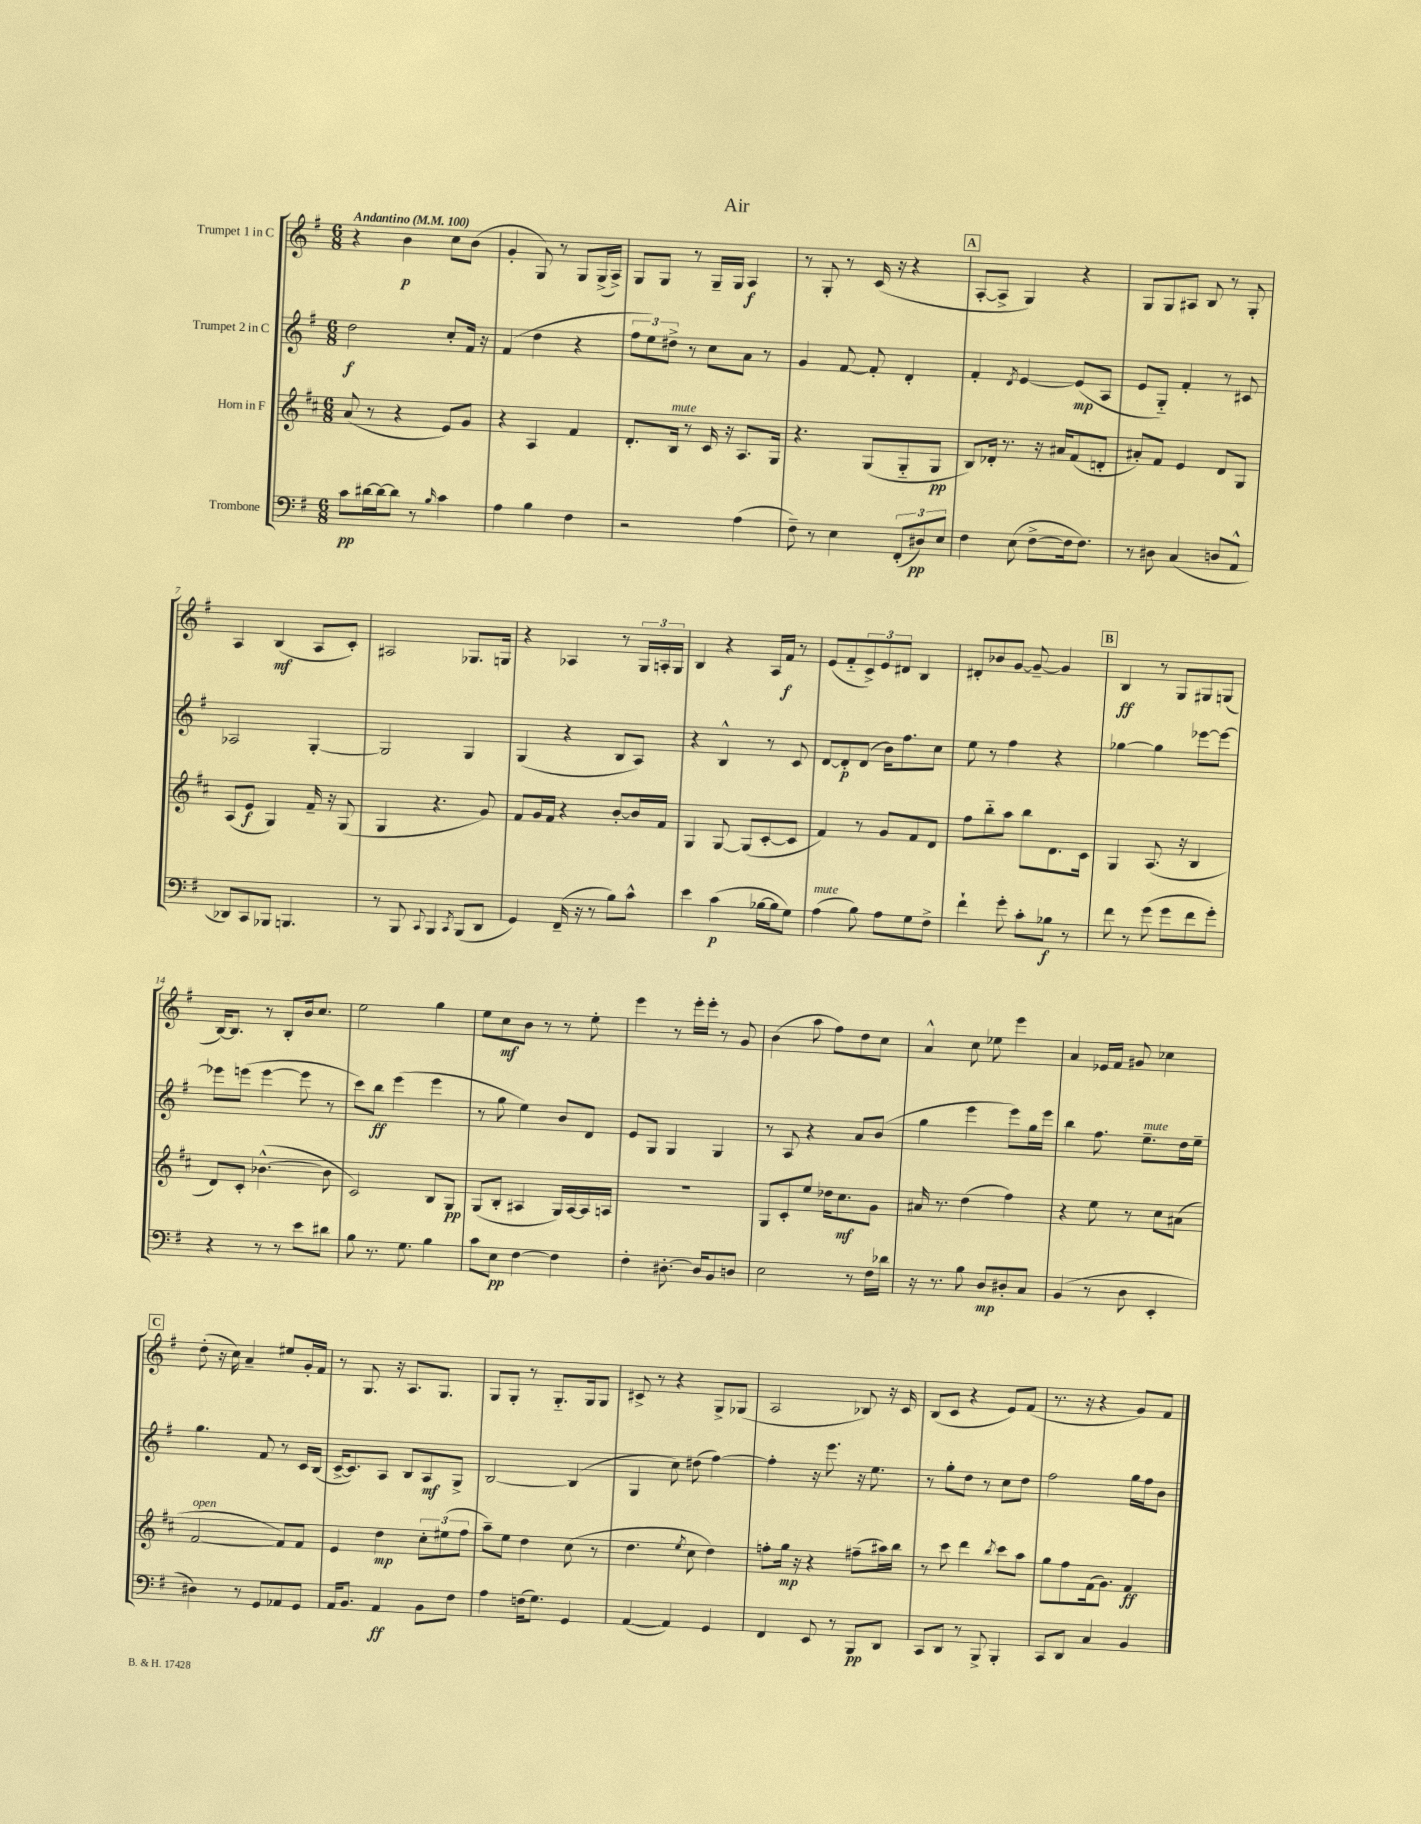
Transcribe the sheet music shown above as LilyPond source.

\header { title = "Air" }
<<
\new StaffGroup <<
\new Staff = "s0" \with { instrumentName = "Trumpet 1 in C" } {
    \clef treble \key g \major \numericTimeSignature \time 6/8 \tempo "Andantino" 4 = 100
    r4 b'4\p c''8 b'8( |
    g'4-. g8) r8 g8 g16->( a16->) |
    g8 g8 r8 g16-- g16 a4\f |
    r8 g8-. r8 c'16( r16 r4 |
    \mark \markup { \box "A" } a8~-. a8-> g4) r4 |
    g8 g8 ais8 b8 r8 g8-. |
    a4 b4\mf( a8 c'8-.) |
    ais2 ges8. g16 |
    r4 aes4 r8 \tuplet 3/2 { g16 a16-. g16 } |
    b4 r4 a16 fis'16\f r8 |
    e'8( fis'8-_ \tuplet 3/2 { c'8->) e'8 dis'8 } b4 |
    dis'8-. bes'8 g'8~ g'8~-- g'4 |
    \mark \markup { \box "B" } b4\ff r8 g8 gis8 g8( |
    b16~) b8. r8 b8-. b'16 c''8. |
    e''2 g''4 |
    e''8 c''8\mf b'8 r8 r8 e''8-. |
    e'''4 r8 e'''16-. e'''16-. r8 g'8 |
    b'4( a''8 fis''8) d''8 c''8 |
    a'4-^ c''8 ees''8 e'''4 |
    a'4 ees'16 fis'16 gis'8 ces''4 |
    \mark \markup { \box "C" } d''8-.( r16 c''16) a'4-- eis''8 g'16-. fis'16 |
    r8 g8. r16 a8. g8. |
    g8 g8-. r8 g8.-_ g16 g8 |
    cis'8-> r8 r4 g8-> ges8( |
    a2 bes8) r16 c'16 |
    b8( c'8 r4 e'8) fis'8( |
    r8. r16 r4 g'8) fis'8 \bar "|." |
}
\new Staff = "s1" \with { instrumentName = "Trumpet 2 in C" } {
    \clef treble \key g \major \numericTimeSignature \time 6/8
    d''2\f c''8-. fis'16 r16 |
    fis'4( d''4 r4 |
    \tuplet 3/2 { fis''8 e''8) dis''8-> } r8 c''8 a'8 r8 |
    g'4 fis'8~ fis'8-. d'4-. |
    \mark \markup { \box "A" } fis'4-. \acciaccatura { d'8 } e'4~ e'8\mp( a8 |
    e'8 g8-_) fis'4-. r8 cis'8 |
    aes2 g4~-. |
    g2 g4 |
    g4( r4 b8 a8) |
    r4 b4-^ r8 c'8 |
    d'8~ d'8-.\p d'8( b'16) fis''8. c''8 |
    e''8 r8 fis''4 r4 |
    \mark \markup { \box "B" } ges''4~ ges''4 ees'''8~ ees'''8~ |
    ees'''8 e'''8( e'''4~ e'''8 r8 |
    c'''8) b''8\ff e'''4( e'''4 |
    r8 g''8 e''4) b'8 d'8 |
    e'8 g8 g4 g4 |
    r8 a8 r4 a'8 b'8( |
    g''4 e'''4 e'''8) g''16 e'''16 |
    b''4 fis''8. e''8.--^\markup { \italic "mute" } d''16 e''16-- |
    \mark \markup { \box "C" } g''4. fis'8 r8 c'16 b16( |
    c'16~-> c'8.) a8 b8 a8\mf g8-> |
    b2~ b4( |
    g4 c''8) dis''8( fis''4~) |
    fis''4-. r16 e'''8. r16 e''8. |
    r8 g''8-. d''8 r8 c''8 d''8 |
    fis''2 g''16 fis''16 b'8 \bar "|." |
}
\new Staff = "s2" \with { instrumentName = "Horn in F" } {
    \clef treble \key d \major \numericTimeSignature \time 6/8
    a'8( r8 r4 e'8) g'8 |
    r4 a4 fis'4 |
    d'8.-. b16^\markup { \italic "mute" } r8 cis'16 r16 a8. g16 |
    r4. g8( g8-_ g8\pp |
    \mark \markup { \box "A" } b8) des'16-. r8. r16 ais'16 fis'8( d'8-. |
    ais'8-.) fis'8 e'4 d'8 g8 |
    a8( e'8\f g4) fis'16-- r16 g8( |
    g4 r4. g'8) |
    fis'8 g'16 fis'16 r4 b'8~-. b'16 fis'16 |
    g4 g8~ g8( cis'8~-. cis'8 |
    fis'4) r8 g'8 fis'8 d'8 |
    fis''8 b''8-_ a''8 b''8 d'8. cis'16 |
    \mark \markup { \box "B" } g4 a8.( r16 b4 |
    d'8) cis'8-. bes'4.~-^( bes'8 |
    cis'2) b8 g8\pp |
    g8( b8-. ais4 g16) ais16~ ais16 a16 |
    R2. |
    g8 cis'8-. e''8 des''16 cis''8.\mf g'8 |
    ais'16 r8. d''4( fis''4) |
    r4 e''8 r8 cis''8 ais'8( |
    \mark \markup { \box "C" } fis'2~^\markup { \italic "open" } fis'8) fis'8 |
    e'4 d''4\mp \tuplet 3/2 { cis''8-. eis''8( fis''8 } |
    a''8--) e''8 d''4 cis''8( r8 |
    d''4. \acciaccatura { e''8 } cis''8 d''4) |
    f''8-. g''16\mp r16 r4 fis''8--( ais''16) b''16 |
    r8 cis'''8 d'''4 \acciaccatura { b''8 } cis'''8 a''8 |
    g''8 fis''8 fis'16( g'8.) fis'4\ff \bar "|." |
}
\new Staff = "s3" \with { instrumentName = "Trombone" } {
    \clef bass \key g \major \numericTimeSignature \time 6/8
    c'8\pp dis'16~ dis'16~ dis'8 r8 \grace { b16 } c'4 |
    a4 b4 fis4 |
    r2 a4( |
    fis8--) r8 e4 \tuplet 3/2 { fis,8-.( dis8\pp) e8 } |
    \mark \markup { \box "A" } fis4 e8( fis8~-> fis16 fis8.) |
    r8 dis8 c4( d8 a,8-^ |
    des,8) c,8 bes,,8 b,,4. |
    r8 b,,8 \appoggiatura { c,8 } b,,4 \acciaccatura { c,8 } b,,8( d,8 |
    g,4) fis,16--( r16 r8 b8) c'8-^ |
    e'4 c'4\p( bes16~ bes16 g8) |
    a4^\markup { \italic "mute" }( b8) a8 g8 fis8-> |
    fis'4-! g'8-. c'8-. bes8\f r8 |
    \mark \markup { \box "B" } fis'8 r8 g'8( g'8 fis'8 g'8-.) |
    r4 r8 r8 e'8 dis'8 |
    b8 r8. g8. b4 |
    c'8 e8\pp fis4~ fis4 |
    fis4-. dis8.~-. dis16 b,8 d8 |
    e2 r8 fis16 des'16 |
    r16 r8. b8 d8\mp dis8-. c8 |
    b,4( r8 d8 e,4-. |
    \mark \markup { \box "C" } dis4) r8 g,8 aes,8 g,8 |
    a,16 b,8. a,4\ff b,8 fis8 |
    a4 f16( g8.) g,4 |
    a,4~( a,4) g,4 |
    fis,4 e,8 r8 b,,8\pp d,8 |
    c,8 d,8 r8 b,,8-> b,,4-. |
    c,8 d,8 c4 b,4 \bar "|." |
}
>>
>>
